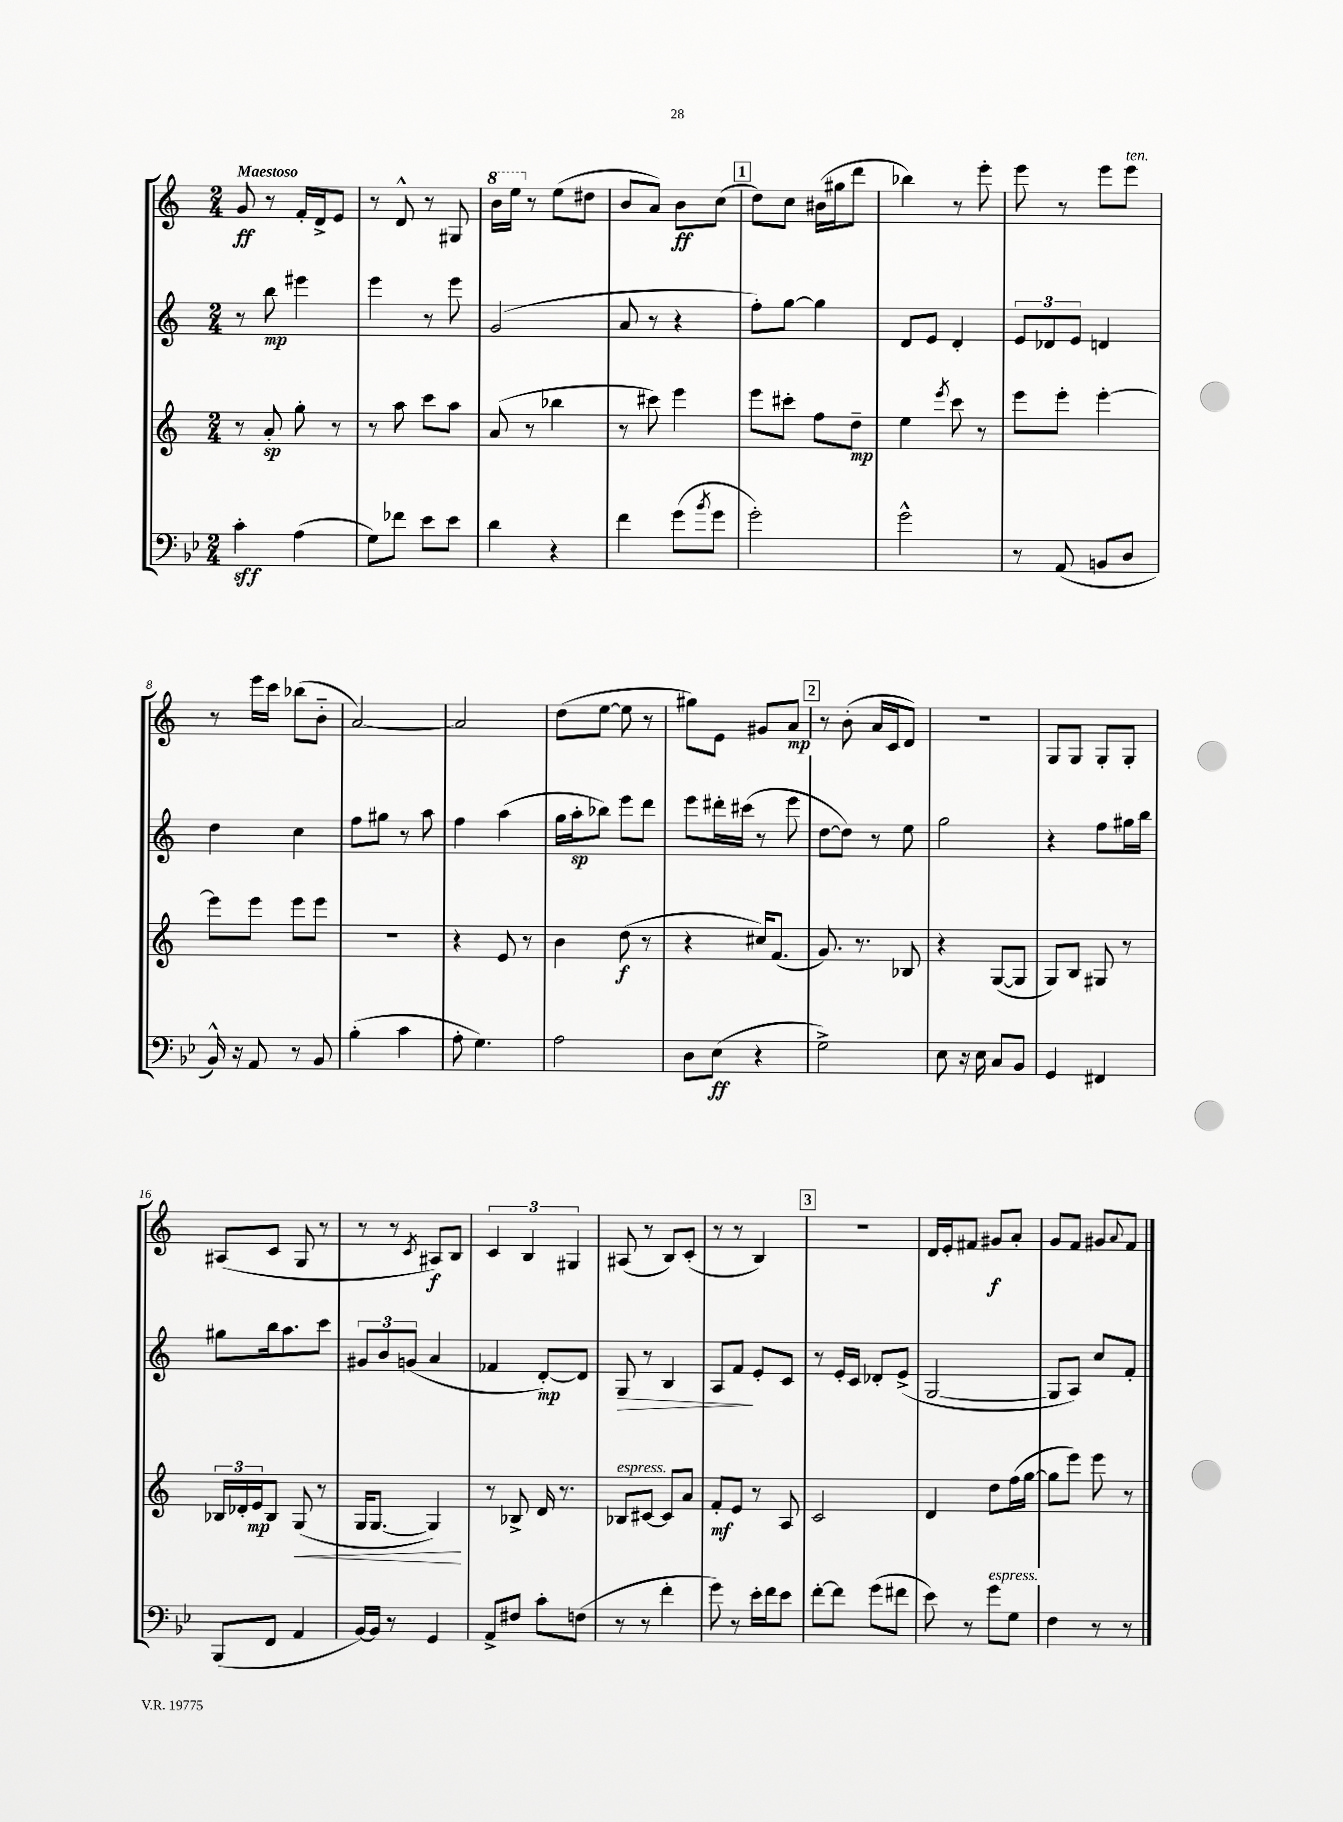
<<
\new StaffGroup <<
\new Staff = "s0" {
    \clef treble \key c \major \numericTimeSignature \time 2/4 \tempo "Maestoso"
    g'8\ff r8 f'16-. d'16-> e'8 |
    r8 d'8-^ r8 gis8 |
    \ottava #1 b''16 e'''16 \ottava #0 r8 e''8( dis''8 |
    b'8 a'8) b'8\ff c''8( |
    \mark \markup { \box "1" } d''8) c''8 bis'16( gis''16 d'''8 |
    bes''4) r8 e'''8-. |
    e'''8 r8 e'''8 e'''8^\markup { \italic "ten." } |
    r8 e'''16 c'''16 bes''8( b'8-_ |
    a'2~) |
    a'2 |
    d''8( e''8~ e''8 r8 |
    gis''8) e'8 gis'8 a'8\mp |
    \mark \markup { \box "2" } r8 b'8-.( a'16 c'16 d'8) |
    R2 |
    g8 g8 g8-. g8-. |
    ais8( c'8 g8 r8 |
    r8 r8 \acciaccatura { c'8 } ais8\f) b8 |
    \tuplet 3/2 { c'4 b4 gis4 } |
    ais8( r8 b8) c'8-.( |
    r8 r8 b4) |
    \mark \markup { \box "3" } r2 |
    d'16 e'16-. fis'8 gis'8\f a'8-. |
    g'8 f'8 gis'8 \appoggiatura { a'8 } f'8 \bar "|." |
}
\new Staff = "s1" {
    \clef treble \key c \major \numericTimeSignature \time 2/4
    r8 b''8\mp eis'''4 |
    e'''4 r8 e'''8 |
    g'2( |
    a'8 r8 r4 |
    \mark \markup { \box "1" } f''8-.) g''8~ g''4 |
    d'8 e'8 d'4-. |
    \tuplet 3/2 { e'8 des'8 e'8 } d'4 |
    d''4 c''4 |
    f''8 gis''8 r8 a''8 |
    f''4 a''4( |
    g''16 a''16-.\sp bes''8) e'''8 d'''8 |
    e'''8 dis'''16-. cis'''16( r8 e'''8 |
    \mark \markup { \box "2" } d''8~ d''8) r8 e''8 |
    g''2 |
    r4 f''8 gis''16 b''16 |
    gis''8 b''16 a''8. c'''8 |
    \tuplet 3/2 { gis'8 b'8 g'8( } a'4 |
    fes'4 d'8~-.\mp) d'8 |
    g8\> r8 b4 |
    a8 f'8\! e'8-. c'8 |
    \mark \markup { \box "3" } r8 e'16-. c'16 des'8-. e'8->( |
    g2~ |
    g8 a8) c''8 f'8-. \bar "|." |
}
\new Staff = "s2" {
    \clef treble \key c \major \numericTimeSignature \time 2/4
    r8 a'8-.\sp g''8-. r8 |
    r8 a''8 c'''8 a''8 |
    a'8( r8 bes''4 |
    r8 cis'''8) e'''4 |
    \mark \markup { \box "1" } e'''8 cis'''8-. f''8 d''8--\mp |
    e''4 \acciaccatura { e'''8 } c'''8 r8 |
    e'''8 e'''8-. e'''4~-. |
    e'''8 e'''8 e'''8 e'''8 |
    R2 |
    r4 e'8 r8 |
    b'4 d''8\f( r8 |
    r4 cis''16) f'8.( |
    \mark \markup { \box "2" } g'8.) r8. bes8 |
    r4 g8~( g8 |
    g8) b8 gis8 r8 |
    \tuplet 3/2 { bes16 des'16-. e'16\mp } bes8 g8\<( r8 |
    g16 g8.~ g4\!) |
    r8 bes8-> d'16 r8. |
    bes8^\markup { \italic "espress." } cis'8~ cis'8 a'8 |
    f'8-.\mf e'8 r8 a8 |
    \mark \markup { \box "3" } c'2 |
    d'4 d''8 f''16( g''16~ |
    g''8 e'''8) e'''8 r8 \bar "|." |
}
\new Staff = "s3" {
    \clef bass \key bes \major \numericTimeSignature \time 2/4
    c'4-.\sff a4( |
    g8) fes'8 ees'8 ees'8 |
    d'4 r4 |
    f'4 g'8( \acciaccatura { bes'8 } g'8 |
    \mark \markup { \box "1" } g'2-.) |
    g'2-^ |
    r8 a,8( b,8 d8 |
    bes,16-^) r16 a,8 r8 bes,8 |
    bes4-.( c'4 |
    a8-. g4.) |
    a2 |
    d8 ees8\ff( r4 |
    \mark \markup { \box "2" } g2->) |
    ees8 r16 ees16 c8 bes,8 |
    g,4 fis,4 |
    bes,,8( f,8 a,4 |
    bes,16~) bes,16 r8 g,4 |
    a,8-> fis8 c'8-. f8( |
    r8 r8 f'4-. |
    g'8) r8 ees'16-. f'16 ees'8 |
    \mark \markup { \box "3" } f'8~-. f'8 g'8( fis'8 |
    ees'8) r8 g'8^\markup { \italic "espress." } g8 |
    f4 r8 r8 \bar "|." |
}
>>
>>
